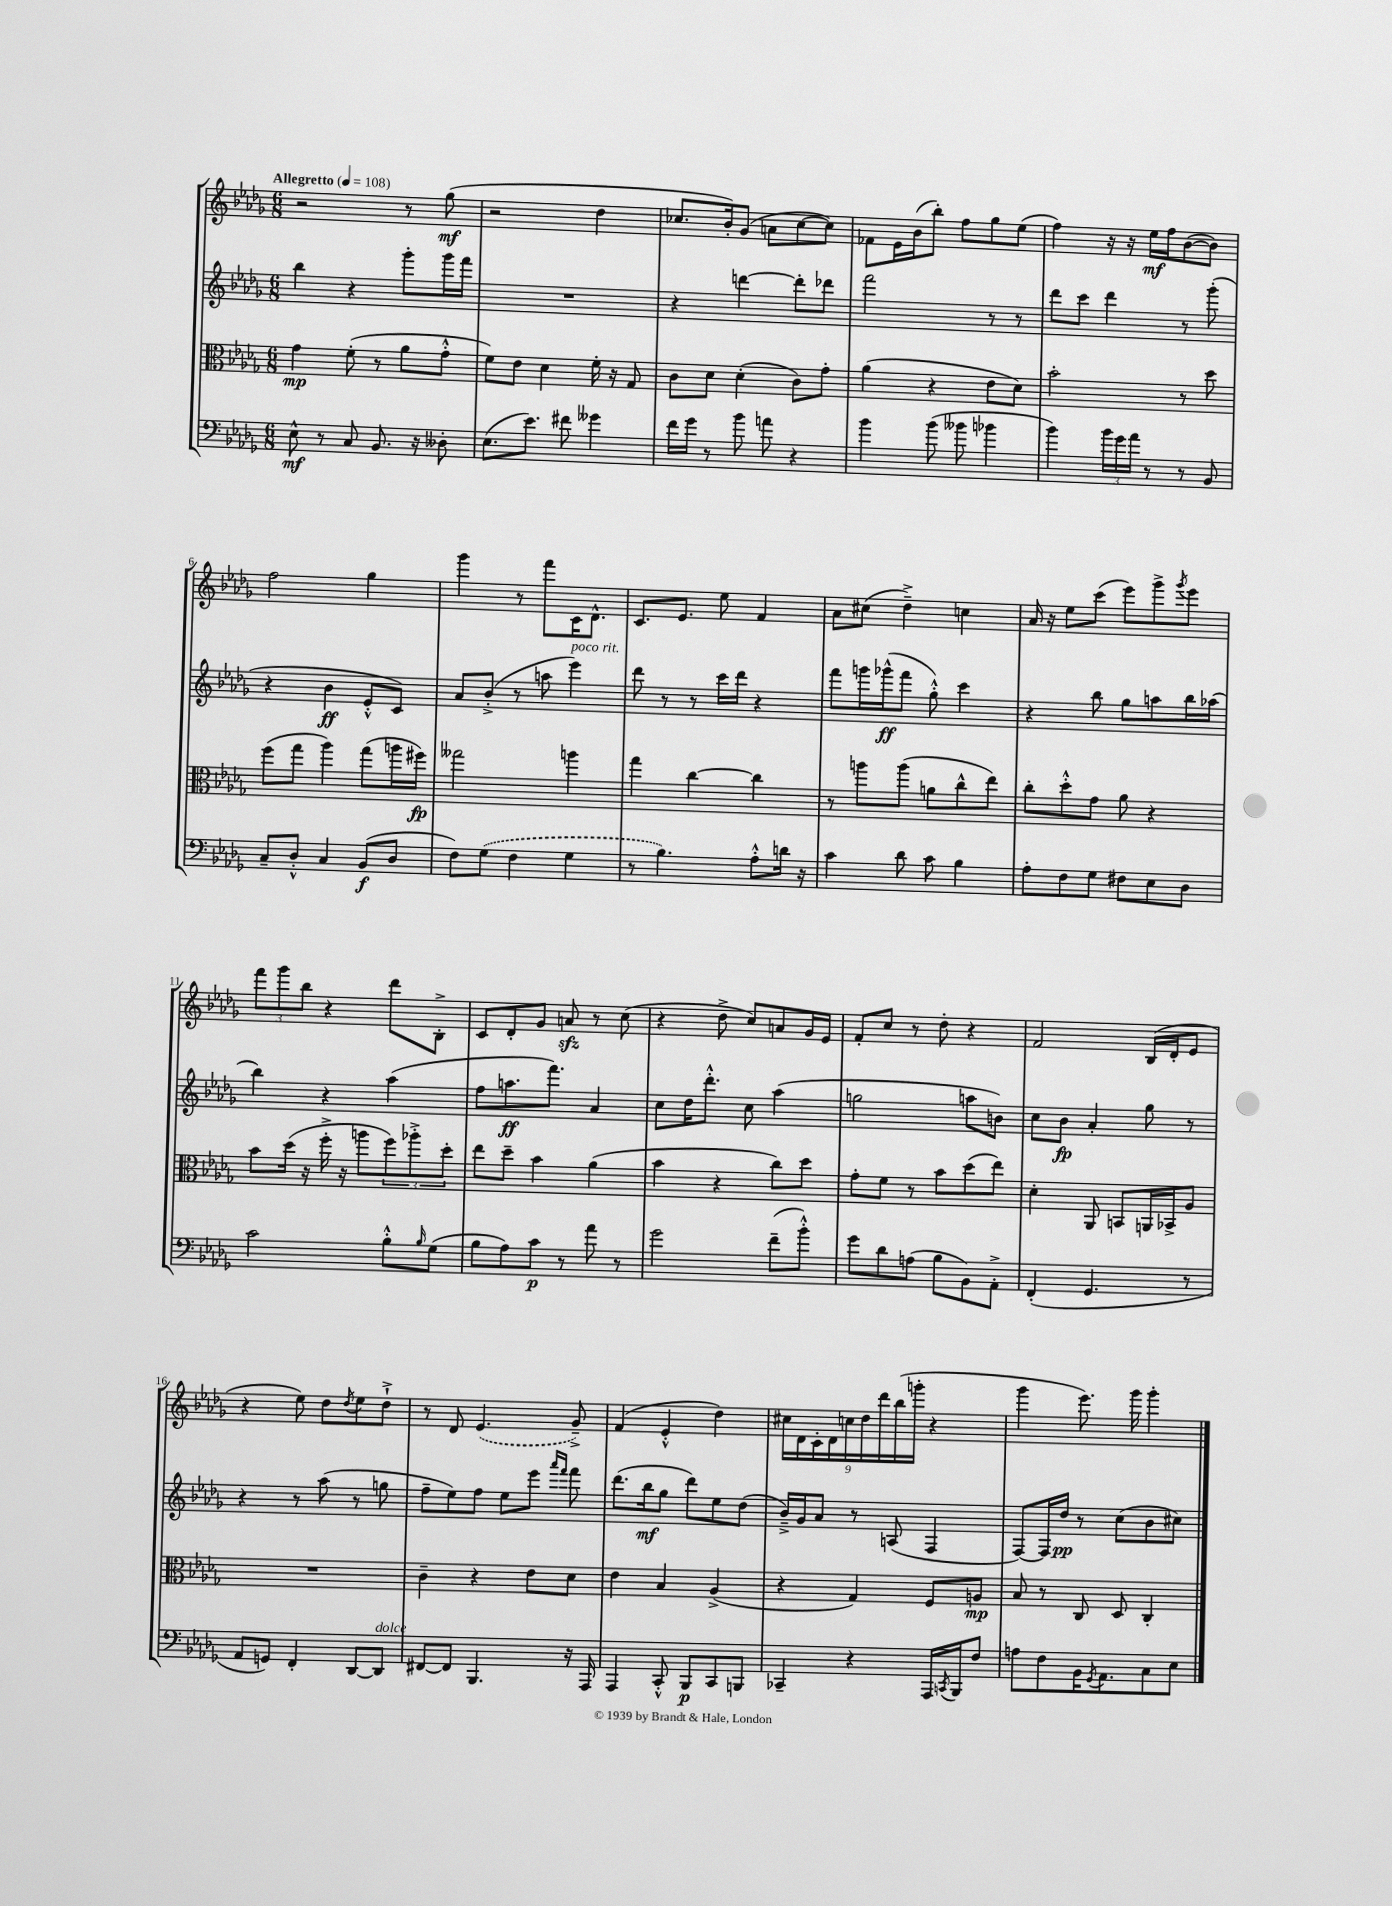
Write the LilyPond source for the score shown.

<<
\new StaffGroup <<
\new Staff = "s0" {
    \clef treble \key des \major \numericTimeSignature \time 6/8 \tempo "Allegretto" 4 = 108
    r2 r8 ges''8\mf( |
    r2 des''4 |
    ces''8. bes'16-.) ges'8( a'8 ces''8~ ces''8) |
    fes'8 ees'16 bes'16( bes''8-.) f''8 ges''8 ees''8( |
    f''4) r16 r16 ees''16\mf f''16 bes'8~( bes'8) |
    f''2 ges''4 |
    ges'''4 r8 f'''8 c'16 des'8.-^ |
    c'8. ees'8. ees''8 f'4 |
    aes'8 cis''8( des''4--->) c''4 |
    aes'16 r16 ees''8 c'''8( ees'''8) ges'''8-> \acciaccatura { ges'''8 } ees'''8 |
    \tuplet 3/2 { f'''8 ges'''8 bes''8 } r4 des'''8 bes8-.-> |
    c'8 des'8-. ges'8 a'8\sfz r8 c''8( |
    r4 des''8-> c''8) a'8 ges'16 ees'16 |
    f'8-. c''8 r8 des''8-. r4 |
    f'2 bes16( des'16-. ees'8 |
    r4 ees''8) des''8 \acciaccatura { des''8 } ees''8 des''8-!-> |
    r8 des'8 \once \slurDashed ees'4.( ges'8--->) |
    f'4( ees'4-.-^ des''4) |
    \tuplet 9/8 { cis''16 des'16 c'16-. des'16 c''16 des''16 des'''16 bes''16( g'''16-. } r4 |
    ges'''4 ees'''8.) ges'''16 ges'''4-. \bar "|." |
}
\new Staff = "s1" {
    \clef treble \key des \major \numericTimeSignature \time 6/8
    bes''4 r4 ges'''8-. ges'''16 f'''16 |
    R2. |
    r4 d'''4~ d'''8-. des'''8 |
    f'''2 r8 r8 |
    des'''8 c'''8 des'''4 r8 ges'''8-.( |
    r4 bes'4\ff ees'8-.-^ c'8) |
    aes'8 bes'8-.->( r8 a''8 ees'''4^\markup { \italic "poco rit." }) |
    des'''8 r8 r8 c'''16 des'''16 r4 |
    f'''8 g'''16 ges'''16-^\ff( f'''8 ges''8-.-^) c'''4 |
    r4 bes''8 ges''8 a''8 bes''16 aes''16( |
    bes''4) r4 aes''4( |
    f''8 a''8.\ff f'''8.) aes'4 |
    c''8 des''16 des'''8.-.-^ c''8 aes''4( |
    g''2 a''8 b'8) |
    c''8 bes'8\fp aes'4-. ges''8 r8 |
    r4 r8 aes''8( r8 g''8 |
    f''8-- ees''8) f''8 ees''8 ees'''8 \grace { aes'''16 f'''16 } f'''8 |
    des'''8.( bes''16\mf ges''8 des'''8) ees''8 des''8( |
    bes'16--->) ges'16 aes'8 r8 a8( f4 |
    f8~) f16 des''16\pp r8 c''8( bes'8 cis''8) \bar "|." |
}
\new Staff = "s2" {
    \clef alto \key des \major \numericTimeSignature \time 6/8
    ges'4\mp f'8-.( r8 aes'8 ges'8-.-^ |
    f'8) ees'8 des'4 f'16-. r16 ges8 |
    c'8 des'8 des'4-.( c'8) ges'8-. |
    aes'4( r4 ees'8 des'8) |
    bes'2-. r8 des''8 |
    f''8( ges''8 aes''4) ges''8( a''16 fis''16\fp) |
    geses''2 a''4 |
    ges''4 c''4~ c''4 |
    r8 a''8 a''8( a'8 c''8-^ ees''8) |
    c''8-. des''8-.-^ ges'8 aes'8 r4 |
    bes'8 des''16( r16 f''16-.-> r16 a''8 \tuplet 3/2 { f''8) aes''8-.-> des''8-. } |
    ees''8 des''8-- bes'4 aes'4( |
    bes'4 r4 c''8) des''8 |
    ges'8-. f'8 r8 bes'8 des''8( ees''8) |
    des'4-. aes,8 b,8 a,16 bes,16-> aes8 |
    R2. |
    c'4-- r4 ees'8 des'8 |
    ees'4 bes4 aes4->( |
    r4 ges4) f8 a8\mp |
    bes8 r8 c8 des8 c4-. \bar "|." |
}
\new Staff = "s3" {
    \clef bass \key des \major \numericTimeSignature \time 6/8
    ees8-^\mf r8 c8 bes,8. r16 deses8-. |
    ees8.( ees'8.) fis'8 geses'4 |
    f'16 ges'16 r8 bes'8 a'8 r4 |
    bes'4 bes'8( beses'8 bes'4 |
    bes'4) \tuplet 3/2 { bes'16 ges'16 aes'16 } r8 r8 bes,8 |
    c8-- des8-.-^ c4 bes,8\f( des8 |
    f8) \once \slurDashed ges8( f4 ges4 |
    r8 bes4.) aes8-.-^ d'16 r16 |
    c'4 des'8 c'8 bes4 |
    aes8-. f8 ges8 fis8 ees8 des8 |
    c'2 bes8-.-^ \grace { bes16 } ges8( |
    bes8 aes8) c'8\p r8 aes'8 r8 |
    ges'2 f'8--( bes'8-.-^) |
    ges'8 des'8 a8( bes8 bes,8) aes,8-.-> |
    f,4-.( ges,4. r8 |
    aes,8 g,8) f,4-. des,8~ des,8^\markup { \italic "dolce" } |
    fis,8~ fis,8 bes,,4. r16 aes,,16 |
    aes,,4 c,8-.-^ bes,,8\p c,8 b,,8 |
    ces,4-- r4 aes,,16 \acciaccatura { c,8 } bes,,16 f8 |
    a8 f8 bes,16 \acciaccatura { ges,8 } aes,8. c8 ees8 \bar "|." |
}
>>
>>
